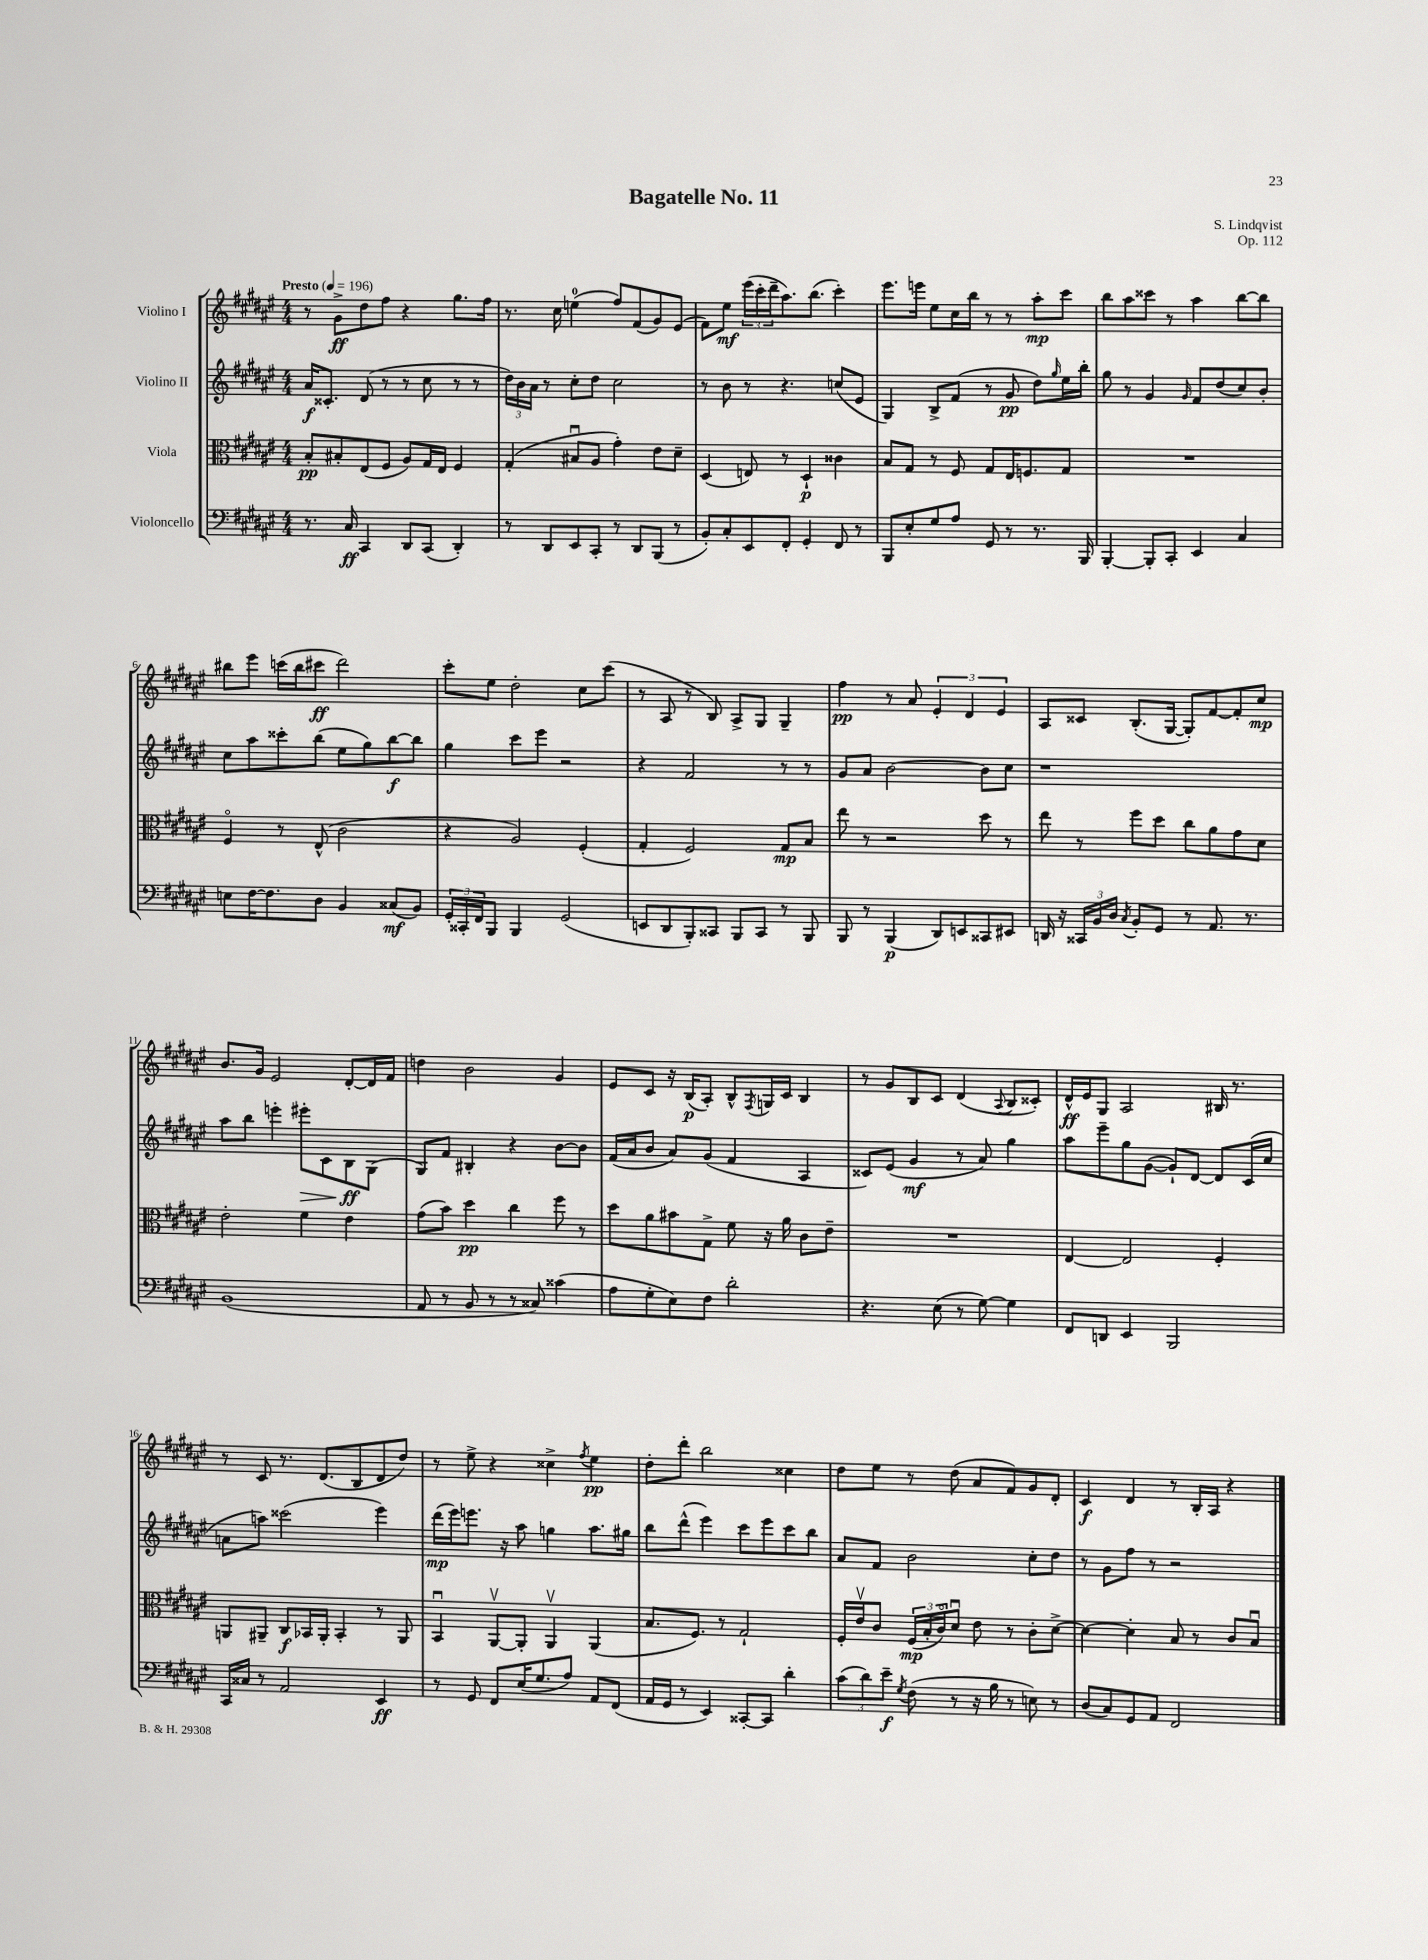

**kern	**kern	**kern	**kern
*staff4	*staff3	*staff2	*staff1
*clefF4	*clefC3	*clefG2	*clefG2
*k[f#c#g#d#a#e#]	*k[f#c#g#d#a#e#]	*k[f#c#g#d#a#e#]	*k[f#c#g#d#a#e#]
*M4/4	*M4/4	*M4/4	*M4/4
*MM196	*MM196	*MM196	*MM196
8.r	8B'	16a#	8r
.	.	8.c##'	.
.	8B#'	.	8g#^
16C#	.	.	.
4CC#	(8E#	(8d#	8dd#
.	8F#	8r	8ff#
8DD#	8A#)	8r	4r
(8CC#	16G#	8cc#	.
.	16E#	.	.
4DD#')	4F#	8r	8.gg#
.	.	8r	.
.	.	.	16ff#
=	=	=	=
8r	(4G#'	24dd#)	8.r
.	.	24b	.
.	.	24a#	.
8DD#	.	8r	.
.	.	.	16cc#
8EE#	8B#u	8cc#'	(4ee
8CC#'	8A#	8dd#	.
8r	4g#')	2cc#	8ff#)
8DD#	.	.	(8f#
(8BBB	8e#	.	8g#)
8r	8d#~	.	(8e#
=	=	=	=
8BB')	(4D#	8r	8f#)
8C#'	.	8b	8ee#
8EE#	8E)	8r	(24eee#
.	.	.	24ccc#'
.	.	.	24ddd#~
8FF#'	8r	4.r	8.aa#)
4GG#'	4D#`	.	.
.	.	.	(8.bb
8FF#	4c##	(8cc	4ccc#')
8r	.	8e#	.
=	=	=	=
8BBB	8B	4G#)	8.eee#
8E#'	8G#	.	.
.	.	.	16eee
8G#	8r	8B^	8ee#
8A#	8F#	(8f#	16cc#
.	.	.	16bb
8GG#	8G#	8r	8r
8r	16E#	8g#	8r
.	8.F	.	.
8.r	.	8dd#)	8aa#'
.	.	16qqgg#	.
.	8G#	16ee#	8ccc#
16BBB	.	16bb'	.
=	=	=	=
[4BBB'	1r	8gg#	8bb
.	.	8r	8aa#
8BBB']	.	4g#	8ccc##
8CC#'	.	.	8r
.	.	16qqg#	.
4EE#	.	8f#	4aa#
.	.	(8dd#	.
4C#	.	8cc#)	[8bb
.	.	8b'	8bb]
=	=	=	=
8E	4F#o	8cc#	8bb#
[16F#	.	8aa#	8eee#
8.F#]	.	.	.
.	8r	8ccc##'	(16ccc
.	.	.	16bb#
8D#	(8E#^^	(8bb	8ccc#
4BB	2c#	8ee#	2ddd#)
.	.	8gg#)	.
(8C##	.	[8bb	.
8BB)	.	8bb]	.
=	=	=	=
24GG#'	4r	4gg#	8ccc#'
24CC##'	.	.	.
24FF#	.	.	.
8BBB	.	.	8ee#
4BBB	2A#)	8ccc#	2dd#'
.	.	8eee#	.
(2GG#	.	2r	.
.	(4F#'	.	8cc#
.	.	.	(8ccc#
=	=	=	=
8EE	4G#'	4r	8r
8DD#	.	.	8A#
8BBB')	2F#)	2f#	8r
8CC##	.	.	8B)
8BBB	.	.	8A#^
8CC##	.	.	8G#
8r	8G#	8r	4G#~
8BBB	8B	8r	.
=	=	=	=
8BBB	8ee#	8g#	4ff#
8r	8r	8a#	.
(4BBB	2r	[2b	8r
.	.	.	8a#
8DD#)	.	.	6e#'
8EE	.	.	.
.	.	.	6d#
8CC##	8dd#	8b]	.
.	.	.	6e#
8EE#	8r	8cc#	.
=	=	=	=
16DD	8ee#	1r	8A#
16r	.	.	.
24CC##	8r	.	8c##
24BB	.	.	.
24D#	.	.	.
8qC#	.	.	.
8BB'	8ff#	.	(8.B'
8GG#	8dd#	.	.
.	.	.	[16G#
8r	8cc#	.	8G#'])
8.AA#	8a#	.	[8f#
.	8g#	.	8f#']
8.r	.	.	.
.	8d#	.	8cc#
=	=	=	=
(1BB	2e#'	8aa#	8.b
.	.	8bb	.
.	.	.	16g#
.	.	4eee'	2e#
.	4f#	8eee#'	.
.	.	8c#	.
.	4e#	8B	[8d#'
.	.	(8G#	16d#]
.	.	.	16f#
=	=	=	=
8AA#	(8g#	8G#)	4dd
8r	8b)	8f#	.
8BB	4dd#	4B#'	2b
8r	.	.	.
8r	4cc#	4r	.
8C##)	.	.	.
(4c##	8ff#	[8b	4g#
.	8r	8b]	.
=	=	=	=
8A#	8dd#	(16f#	8e#
.	.	16a#	.
8G#'	8a#	8b	8c#
8E#)	8b#	8a#)	16r
.	.	.	(16B
8F#	8G#^	(8g#	8A#')
2d#'	8f#	4f#	8B^^
.	.	.	8qF#
.	16r	.	16G
.	16a#	.	16c#
.	8c#	4A#	4B
.	8e#~	.	.
=	=	=	=
4.r	1r	8c##)	8r
.	.	(8e#	8g#
.	.	4g#	8B
(8E#	.	.	8c#
8r	.	8r	(4d#
[8G#)	.	8a#)	.
.	.	.	8qqA#
4G#]	.	4gg#	8B
.	.	.	8c##')
=	=	=	=
8FF#	[4E#	8aa#	16d#^^
.	.	.	16e#
8DD	.	8eee#~	8G#
4EE#	2E#]	8gg#	2A#
.	.	([8g#	.
2BBB	.	8g#`])	.
.	.	[8d#	.
.	4F#'	8d#]	16B#
.	.	.	8.r
.	.	(16c#	.
.	.	16cc#	.
=	=	=	=
16CC#	8AA	8a	8r
16C##	.	.	.
8r	8AA#~	8aa)	8c#
2AA#	8C#	(2ccc##	8.r
.	16BB-	.	.
.	16AA#'	.	(8.d#
.	4BB-'	.	.
.	.	.	8B
4EE#	8r	4eee#)	8d#
.	8AA#	.	8dd#)
=	=	=	=
8r	4BBu	(16ddd#	8r
.	.	16eee#)	.
8GG#	.	8.eee	8ee#^
8FF#	[8AA#v	.	4r
.	.	16r	.
(16E#	8AA#']	8aa#	.
8.G#	.	.	.
.	4AA#v	4gg	4cc##^
8A#)	.	.	.
.	.	.	8qff#
8AA#	(4AA#	8.aa#	4ee#
(8FF#	.	.	.
.	.	16gg#	.
=	=	=	=
16AA#	8.B	8bb	8dd#'
16GG#	.	.	.
8r	.	(8ddd#^^	8ddd#'
.	8.F#)	.	.
4EE#)	.	4eee#)	2bb
.	8r	.	.
[8CC##'	2G#`	8ccc#	.
8CC##]	.	8eee#	.
4d#'	.	8ccc#	4cc##
.	.	8bb	.
=	=	=	=
(12c#	16F#'	8a#	8dd#
.	16e#v	.	.
12d#)	.	.	.
.	8c#	8f#	8ee#
12e#~	.	.	.
8qG#	.	.	.
(8F#	(24F#	2b	8r
.	24B'	.	.
.	24c#o)	.	.
8r	8d#u	.	(8dd#
16r	8e#	.	8a#
16B	.	.	.
8r	8r	.	8f#)
8E)	8c#'	8cc#'	8g#
8r	[8d#^	8dd#	8d#'
=	=	=	=
(8D#	4d#_	8r	4c#
8C#)	.	8g#	.
8GG#	4d#']	8ff#	4d#
8AA#	.	8r	.
2FF#	8B	2r	8r
.	8r	.	16B'
.	.	.	16A#
.	8c#	.	4r
.	8Bu	.	.
==	==	==	==
*-	*-	*-	*-
